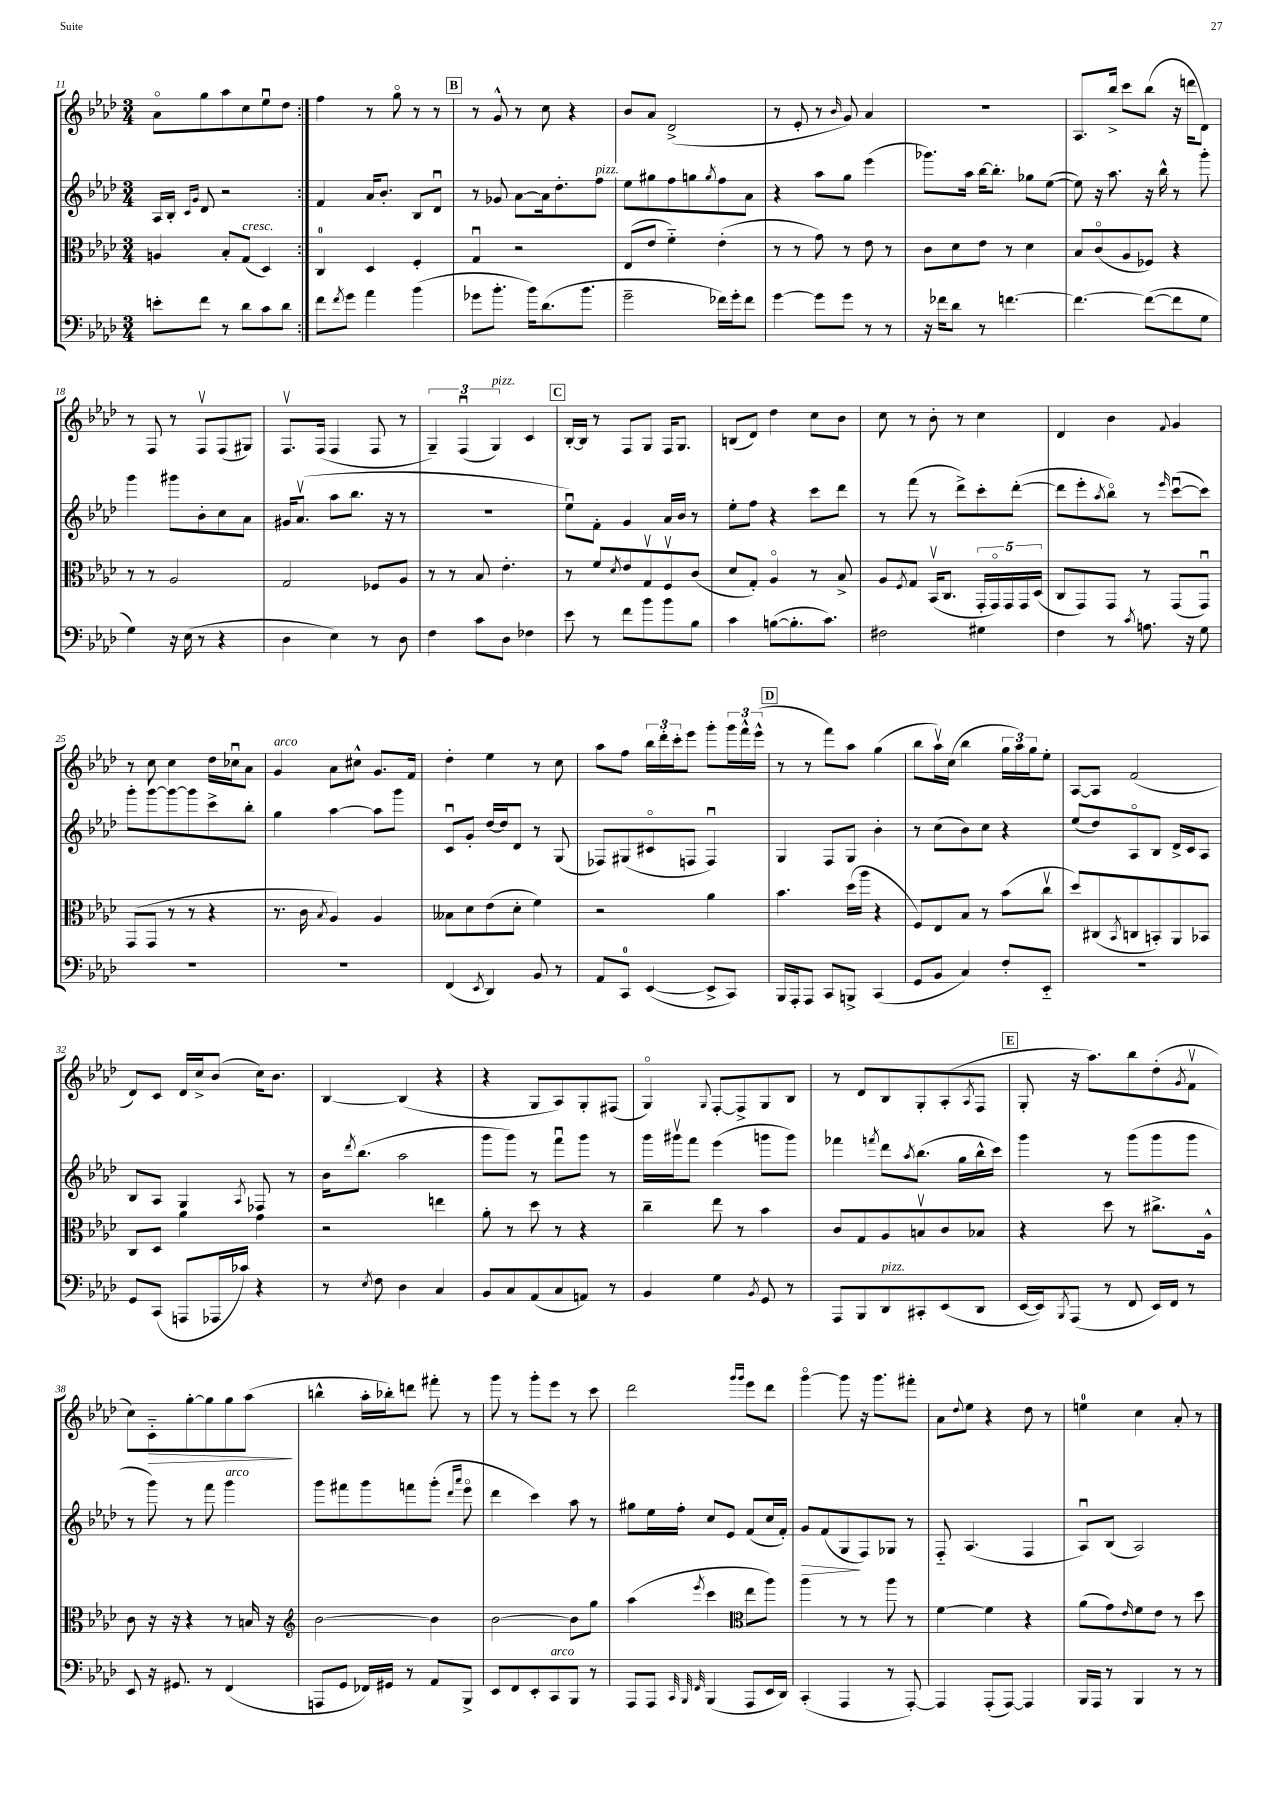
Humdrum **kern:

**kern	**kern	**kern	**kern
*staff4	*staff3	*staff2	*staff1
*clefF4	*clefC3	*clefG2	*clefG2
*k[b-e-a-d-]	*k[b-e-a-d-]	*k[b-e-a-d-]	*k[b-e-a-d-]
*M3/4	*M3/4	*M3/4	*M3/4
8e'	4A	16A-	8a-o
.	.	16B-'	.
.	.	16qqc	.
.	.	16qqg	.
8f	.	8d-	8gg
8r	8B-'	2r	8aa-
8d-	(8G	.	8cc
8c	4D-)	.	8ee-u
8d-	.	.	8dd-
=:|!	=:|!	=:|!	=:|!
8f	4C	4f	4ff
8qf	.	.	.
8g	.	.	.
4a-	4D-	16a-	8r
.	.	8.b-'	.
.	.	.	8ggo
(4b-	4F'	8B-	8r
.	.	8d-u	8r
=	=	=	=
8g-	4Gu	8r	8r
8.b-'	.	8g-	8g^^
.	2r	[8a-	8r
16b-)	.	.	.
(8.d-	.	16a-]	8cc
.	.	8.dd-'	.
.	.	.	4r
8.b-	.	.	.
.	.	8ff	.
=	=	=	=
2g~	(8E-	8ee-	8b-
.	8e-	8gg#	8a-
.	4f'~)	8ff	(2d-^
.	.	8gg	.
.	.	8qgg	.
16f-)	(4e-'	8ff	.
16g'	.	.	.
8f-	.	8a-	.
=	=	=	=
[4g	8r	4r	8r
.	8r	.	8e-'
8g]	8g)	8aa-	8r
.	.	.	16qqb-
8g	8r	8gg	8g)
8r	8e-	(4eee-	4a-
8r	8r	.	.
=	=	=	=
16r	8c	8.ggg-)	2.r
16f-	.	.	.
8d-	8d-	.	.
.	.	16aa-	.
8r	8e-	[16bb-	.
.	.	8.bb-']	.
[4.f	8r	.	.
.	4d-	8gg-	.
.	.	([8ee-	.
=	=	=	=
4.f_	8B-	8ee-])	8.A-
.	(8co	16r	.
.	.	8.aa-	16bb-^
.	8A-	.	8ccc
(8f_	8F-)	16r	(8bb-
.	.	16bb-^^	.
8f]	4r	8r	16r
.	.	.	16ddd
8G	.	8ggg'	8d-)
=	=	=	=
4G)	8r	4ggg	8r
.	8r	.	8F
16r	2A-	8ggg#	8r
(16E-	.	.	.
8r	.	8b-'	8Fv
4r	.	8cc	(8F
.	.	8a-	8G#)
=	=	=	=
4D-	2G	16g#	8.Fv
.	.	(8.a-v	.
.	.	.	(16F
4E-)	.	8aa-	4F
.	.	8.bb-	.
8r	8F-	.	8F
.	.	16r	.
8D-	8A-	8r	8r
=	=	=	=
4F	8r	2.r	6G~)
.	8r	.	.
.	.	.	(6Fu
8c	8B-	.	.
.	.	.	6G)
8D-	4.e-'	.	.
4F-	.	.	4c
=	=	=	=
8e-	8r	8ee-u)	[16B-'
.	.	.	16B-]
8r	8f	8f'	8r
.	8qd-	.	.
8f	8e-	4g	8F
8b-	8Gv	.	8G
8b-	8Fv	16a-	16F
.	.	16b-	8.G
8B-	(8c	8r	.
=	=	=	=
4c	8d-	8ee-'	(8B
.	8G')	8ff	8d-)
([8B	4A-o	4r	4dd-
8.B']	.	.	.
.	8r	8ccc	8cc
8.c)	.	.	.
.	8B-^	8ddd-	8b-
=	=	=	=
2F#	8A-	8r	8cc
.	8qF	.	.
.	8G	(8fff	8r
.	(16BB-v	8r	8b-'
.	8.C	.	.
.	.	8ddd-^)	8r
4G#	20GG'	8ccc'	4cc
.	20GGo)	.	.
.	20GG	.	.
.	.	([8ddd-'	.
.	20GG	.	.
.	(20D-	.	.
=	=	=	=
4F	8C	8ddd-]	4d-
.	8GG)	8eee-'	.
.	.	8qaa-	.
8r	8GG	8bb-o)	4b-
8qc	.	.	.
8.A	8r	8r	.
.	.	16qqeee-	8qqf
.	(8GG	([8cccu	4g
16r	.	.	.
8G	8GGu)	8ccc])	.
=	=	=	=
2.r	(8GG	8ggg'	8r
.	8GG	[8ggg	8cc
.	8r	8ggg_	4cc
.	8r	8ggg]	.
.	4r	8ccc^	16dd-
.	.	.	16cc-u
.	.	8bb-'	8a-
=	=	=	=
2.r	8.r	4gg	4g
.	16c	.	.
.	8qB-	.	.
.	4A-)	[4aa-	8a-
.	.	.	8cc#^^
.	4A-	8aa-]	8.g
.	.	8ggg	.
.	.	.	16f
=	=	=	=
(4FF	8B--	8cu	4dd-'
.	8d-	8g'	.
8qEE-	.	.	.
4DD-)	(8e-	[16dd-	4ee-
.	.	16dd-]	.
.	8d-'	8d-	.
8BB-	4f)	8r	8r
8r	.	(8G	8cc
=	=	=	=
8AA-	2r	8F-)	8aa-
8CC	.	(8G#	8ff
([4EE-	.	8c#o	24bb-
.	.	.	24ddd-'
.	.	.	24ccc'
.	.	8F	8eee-
8EE-^]	4a-	4Fu)	8ggg'
8CC)	.	.	24ggg
.	.	.	24fff^^
.	.	.	(24eee-^^
=	=	=	=
16BBB-	4.b-	4G	8r
16AAA-'	.	.	.
8AAA-	.	.	8r
8CC	.	8F	8fff)
8BBB^	(16dd-	8G	8aa-
.	16aa-	.	.
(4CC	4r	4b-'	(4gg
=	=	=	=
8GG	8F)	8r	8bb-
8BB-	8E-	(8cc	16aa-v)
.	.	.	(16cc
4C)	8B-	8b-)	4bb-
.	8r	8cc	.
8F'	(8b-	4r	24gg
.	.	.	24aa-)
.	.	.	24gg
8EE-'~	8ccv	.	8ee-'
=	=	=	=
2.r	8dd-)	(8ee-	[8A-
.	(8C#	8dd-)	8A-]
.	8qBB-	.	.
.	8C	8A-o	(2f
.	8BB')	8B-	.
.	8AA-	16d-^	.
.	.	16c	.
.	8BB-	8A-	.
=	=	=	=
8GG	8C	8B-	8d-)
(8CC	8D-	8A-	8c
8AAA	4a-	4G	16d-
.	.	.	16cc^
16AAA-	.	.	(8b-
16c-)	.	.	.
.	.	8qA-	.
4r	4g	8F-	16cc)
.	.	.	8.b-
.	.	8r	.
=	=	=	=
8r	2r	16b-	[4B-
.	.	8qddd-	.
.	.	(8.bb-	.
8qE-	.	.	.
8F	.	.	.
4D-	.	2aa-	(4B-]
4C	4ee	.	4r
=	=	=	=
8BB-	8a-'	8ggg	4r
8C	8r	8ggg)	.
(8AA-	8dd-	8r	8G
8C	8r	8fffu	8A-)
8AA)	4r	8ggg	8G'
8r	.	8r	(8F#
=	=	=	=
4BB-	4cc~	16ggg	4Go)
.	.	16ggg#v	.
.	.	8fff	.
.	.	.	8qqG
4G	8ee-	(4eee-	[8F'
.	8r	.	8F^]
8qBB-	.	.	.
8GG	4b-	8ggg	8G
8r	.	8ggg)	8B-
=	=	=	=
8AAA-	8c	4fff-	8r
8BBB-	8G	.	8d-
.	.	8qfff	.
8DD-	8A-	8ddd-	8B-
.	.	8qaa-	.
8CC#'	8Bv	(8.bb-	8G'
(8EE-	8c	.	(8A-'
.	.	16gg	.
.	.	.	8qA-
8DD-	8B-	16bb-^^	8F
.	.	16ccc)	.
=	=	=	=
[16EE-	4r	4ggg	8G'
16EE-])	.	.	.
8qBBB-	.	.	.
(8AAA-	.	.	16r
.	.	.	8.aa-)
8r	8dd-	8r	.
8FF	8r	(8ggg	8bb-
16EE-)	8.cc#^	8ggg	(8dd-'
16FF	.	.	.
.	.	.	8qg
8r	.	8ggg	8fv
.	16A-^^	.	.
=	=	=	=
8EE-	8c	8r	8cc)
16r	16r	8ggg)	8c'~
8.GG#	16r	.	.
.	4r	8r	[8gg'
8r	.	8fff	8gg]
(4FF	8r	4ggg	8gg
.	16B	.	(8aa-
.	16r	.	.
=	=	=	=
*	*clefG2	*	*
8AAA	[2b-	8ggg	4bb^^
8GG	.	8fff#	.
16FF-)	.	8ggg	16aa-'
16GG#	.	.	16bb-')
8r	.	8fff	8ddd
8AA-	4b-]	(8ggg'	8fff#'
.	.	16qqddd-	.
.	.	16qqaaa-	.
8BBB-^	.	8eee-o	8r
=	=	=	=
8EE-	[2b-	4ddd-	8ggg
8FF	.	.	8r
8EE-'	.	4ccc)	8ggg'
8CC	.	.	8eee-
8BBB-	8b-]	8aa-	8r
8r	8gg	8r	8ccc
=	=	=	=
8AAA-	(4aa-	8gg#	2ddd-
8AAA-	.	16ee-	.
.	.	16ff'	.
32qqCC	.	.	.
32qqBBB-	.	.	.
32qqFF	8qeee-	.	.
(4BBB-	4ccc	8cc	.
.	.	8e-	.
*	*clefC3	*	*
.	.	.	16qqggg
.	.	.	16qqggg
8AAA-	8ee-	(8f	8eee-
16EE-	8aa-)	16cc	8ddd-
16DD-)	.	16f')	.
=	=	=	=
(4CC'	4aa-	8g	[4gggo
.	.	(8f	.
4AAA-	8r	8G	8ggg]
.	8r	8F)	16r
.	.	.	8.ggg
8r	8aa-	8G-	.
[8AAA-')	8r	8r	8fff#'
=	=	=	=
4AAA-]	[4f	8F'~	8a-
.	.	.	8qqdd-
.	.	(4.A-	8ee-
(8AAA-'	4f]	.	4r
[8AAA-)	.	.	.
4AAA-]	4r	4F	8dd-
.	.	.	8r
=	=	=	=
16BBB-	(8a-	8A-u)	4ee
16AAA-	.	.	.
8r	8g)	(8B-	.
.	16qqe-	.	.
4BBB-	8f	2A-)	4cc
.	8e-	.	.
8r	8r	.	8a-'
8r	8dd-	.	8r
==	==	==	==
*-	*-	*-	*-
